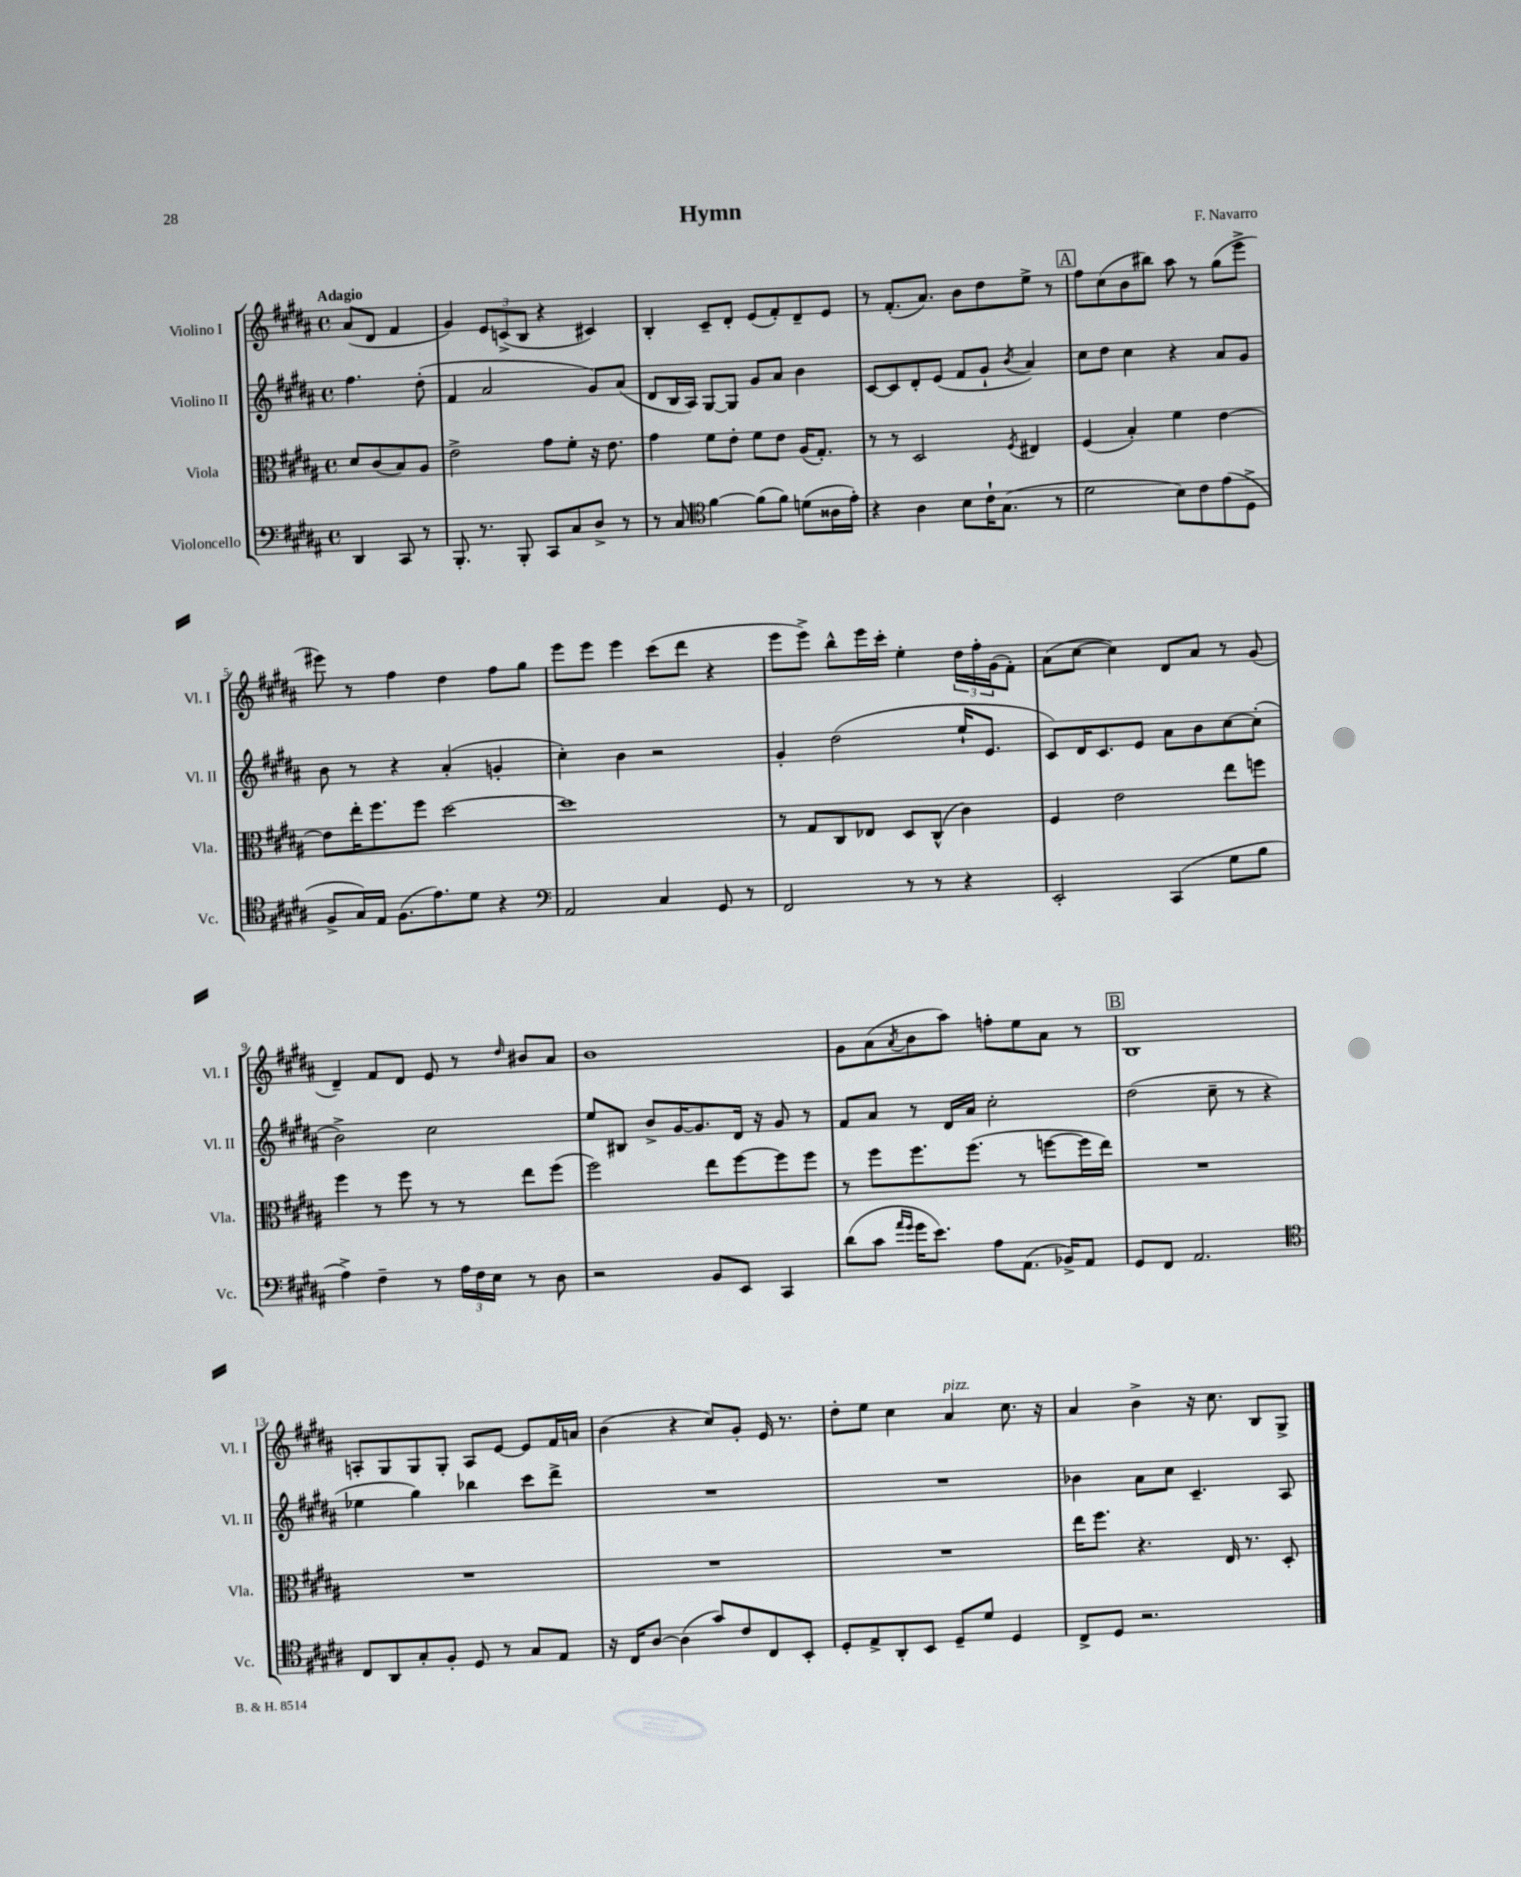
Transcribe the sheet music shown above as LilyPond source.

\header { title = "Hymn" composer = "F. Navarro" }
<<
\new StaffGroup <<
\new Staff = "s0" \with { instrumentName = "Violino I" shortInstrumentName = "Vl. I" } {
    \clef treble \key b \major \defaultTimeSignature \time 4/4 \partial 2 \tempo "Adagio"
    ais'8( dis'8 fis'4 |
    gis'4) \tuplet 3/2 { e'8 c'8->( b8 } r4 cis'4) |
    b4-. cis'8-- dis'8-. e'8( fis'8-.) dis'8-- e'8 |
    r8 fis'8.-.( ais'8.) b'8 dis''8 e''8-> r8 |
    \mark \markup { \box "A" } fis''8 cis''8( b'8 bis''8) ais''8 r8 gis''8( e'''8-> |
    eis'''8) r8 fis''4 dis''4 fis''8 gis''8 |
    e'''8 e'''8 e'''4 cis'''8( dis'''8 r4 |
    e'''8 e'''8->) b''8-^ e'''16 cis'''16-. e''4-. \tuplet 3/2 { dis''16 fis''16-. gis'16( } fis'8-.) |
    ais'8( cis''8~ cis''4) dis'8 ais'8 r8 gis'8( |
    dis'4--) fis'8 dis'8 e'8 r8 \grace { dis''16 } bis'8 ais'8 |
    b'1 |
    gis'8 ais'8( \acciaccatura { ais'8 } b'8 ais''8) f''8-. e''8 ais'8 r8 |
    \mark \markup { \box "B" } b1 |
    a8-. gis8 gis8 gis8-. a8 e'8~ e'8 fis'16 a'16 |
    b'4( r4 cis''8) gis'8-. e'16 r8. |
    dis''8-. e''8 cis''4 ais'4^\markup { \italic "pizz." } cis''8. r16 |
    ais'4 b'4-> r16 cis''8. b8 gis8-> \bar "|." |
}
\new Staff = "s1" \with { instrumentName = "Violino II" shortInstrumentName = "Vl. II" } {
    \clef treble \key b \major \defaultTimeSignature \time 4/4 \partial 2
    fis''4. dis''8-.( |
    fis'4 ais'2 gis'8) ais'8( |
    dis'8 b16 ais16) gis8~ gis8 gis'8 ais'8 b'4 |
    cis'8~ cis'8 dis'8-. e'8( fis'8 gis'8-! \acciaccatura { b'8 } ais'4) |
    \mark \markup { \box "A" } cis''8 dis''8 cis''4 r4 ais'8 gis'8 |
    b'8 r8 r4 ais'4-.( g'4-. |
    cis''4-.) b'4 r2 |
    gis'4-. dis''2( e''16-! e'8. |
    cis'8) dis'16 cis'8. e'8 ais'8 b'8 cis''8~ cis''8-.( |
    b'2->) cis''2 |
    e''8 bis8 b'8-> gis'16~ gis'8. dis'16 r16 gis'8 r8 |
    fis'8 ais'8 r8 dis'16 ais'16 cis''2-. |
    \mark \markup { \box "B" } dis''2( cis''8-- r8 r4 |
    ees''4 gis''4) bes''4 cis'''8 dis'''8-> |
    R1 |
    R1 |
    bes'4 ais'8 cis''8 cis'4.-- ais8 \bar "|." |
}
\new Staff = "s2" \with { instrumentName = "Viola" shortInstrumentName = "Vla." } {
    \clef alto \key b \major \defaultTimeSignature \time 4/4 \partial 2
    dis'8 cis'8( b8) ais8 |
    e'2-> gis'8 fis'8-. r16 e'8. |
    gis'4 fis'8 e'8-. fis'8 e'8 ais16( gis8.-.) |
    r8 r8 dis2 \acciaccatura { fis8 } eis4 |
    \mark \markup { \box "A" } fis4( b4-.) fis'4 e'4~ |
    e'8 e''16-. fis''8. fis''8 dis''2~ |
    dis''1 |
    r8 gis8 cis8 ees8 dis8 cis8-^( cis'4) |
    fis4 e'2 e''8 f''8 |
    fis''4 r8 fis''8 r8 r8 e''8 fis''8( |
    fis''2) e''8 fis''8~ fis''8 fis''8 |
    r8 fis''8 fis''8. fis''8.( r8 f''8~ f''16 e''16) |
    \mark \markup { \box "B" } R1 |
    R1 |
    R1 |
    R1 |
    e''16 fis''8. r4. e16 r8. dis8-. \bar "|." |
}
\new Staff = "s3" \with { instrumentName = "Violoncello" shortInstrumentName = "Vc." } {
    \clef bass \key b \major \defaultTimeSignature \time 4/4 \partial 2
    dis,4 cis,8 r8 |
    b,,8.-. r8. b,,8-. cis,8 cis8 dis8-> r8 |
    r8 cis8 \clef tenor fis'4~ fis'8( fis'8) d'8( aisis16 e'16-.) |
    r4 ais4 b8 cis'16-! gis8.( r8 |
    \mark \markup { \box "A" } dis'2 b8) cis'8 e'8( dis8-> |
    fis8-> gis16) e16 fis8.( e'8.) dis'8 r4 |
    \clef bass ais,2 cis4 gis,8 r8 |
    fis,2 r8 r8 r4 |
    e,2-. cis,4( gis8 b8 |
    ais4->) fis4-- r8 \tuplet 3/2 { ais16 fis16 e16 } r8 dis8 |
    r2 b,8 e,8 cis,4 |
    dis'8( cis'8 \grace { ais'16 gis'16 } gis'16 e'8.) ais8 ais,8.( bes,16->) ais,8 |
    \mark \markup { \box "B" } gis,8 fis,8 ais,2. |
    \clef tenor cis8 ais,8 gis8-. fis8-. dis8 r8 gis8 e8 |
    r16 cis16 ais8~ ais4( gis'8) cis'8 cis8 b,8-. |
    dis8-. e8-> ais,8-. b,8 dis8-- dis'8 dis4 |
    cis8-> dis8 r2. \bar "|." |
}
>>
>>
